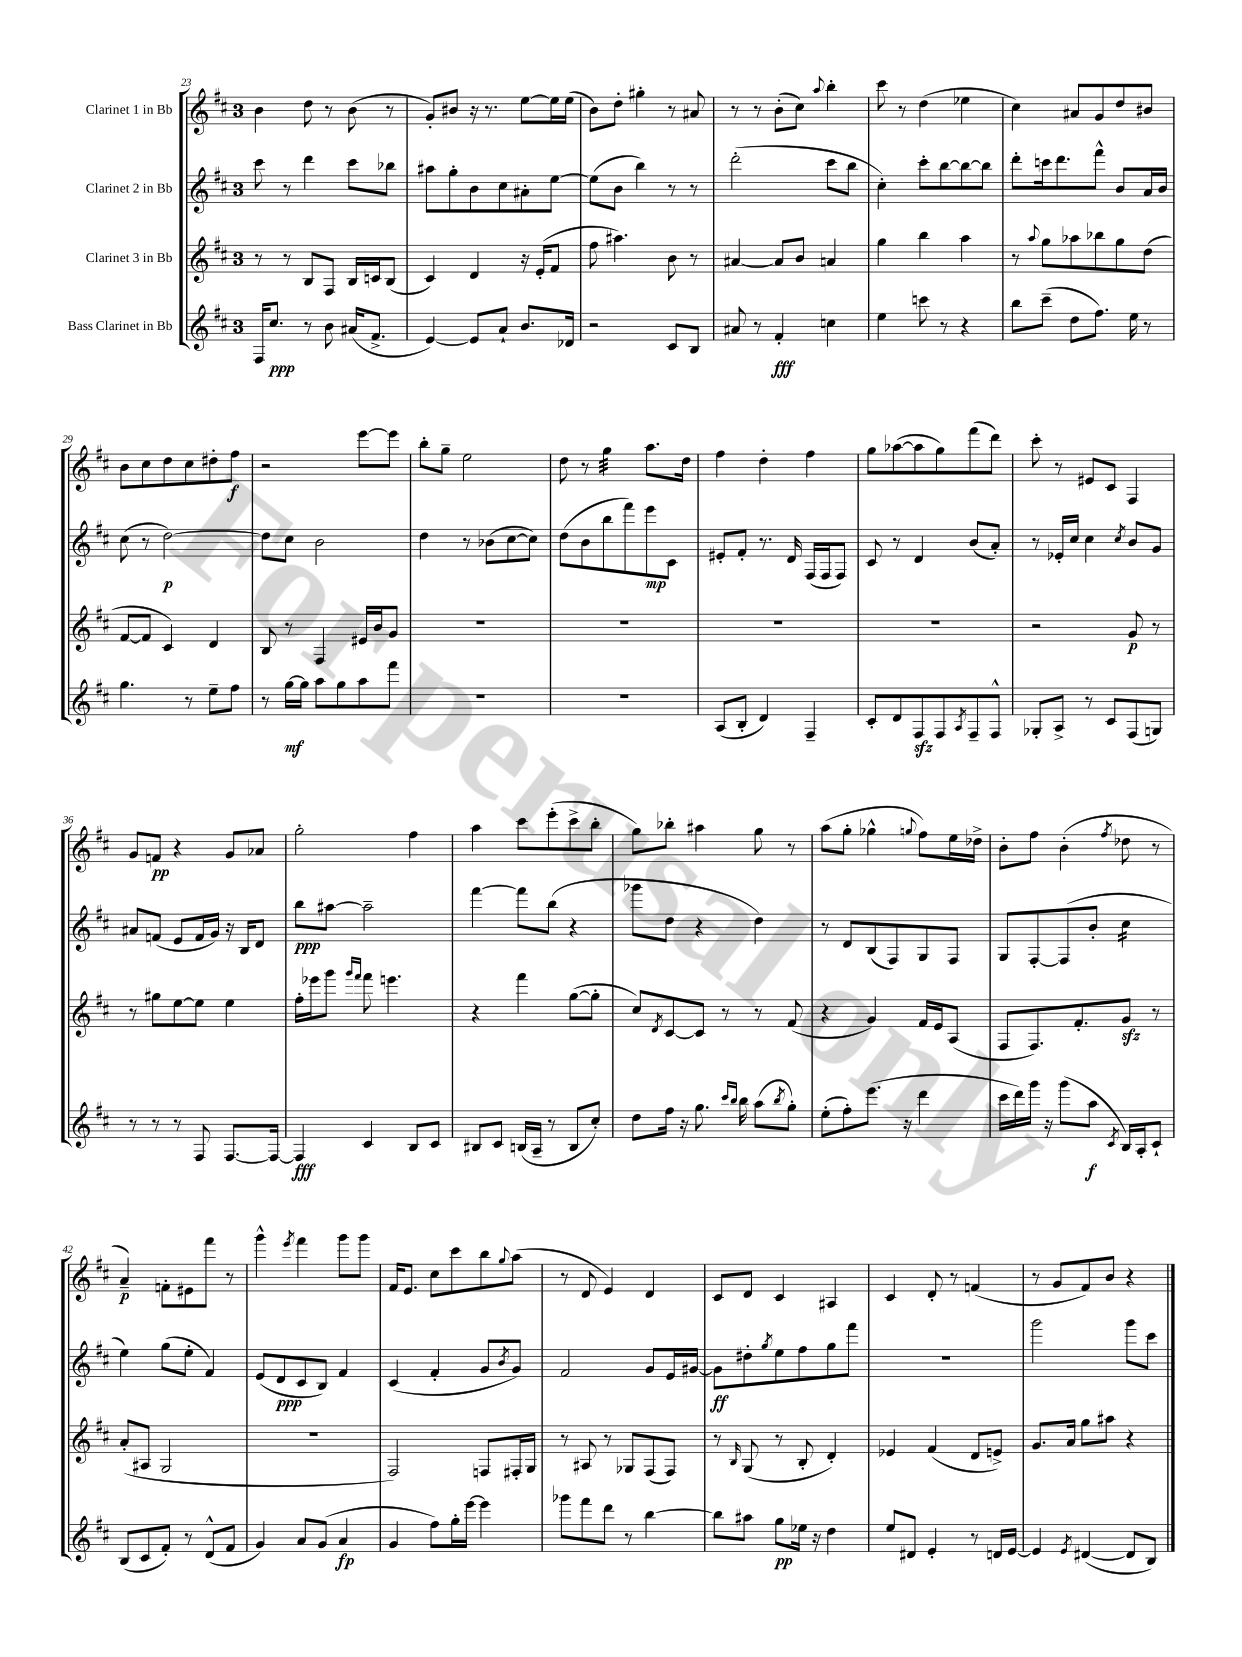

**kern	**dynam	**kern	**dynam	**kern	**dynam	**kern	**dynam
*part4	*part4	*part3	*part3	*part2	*part2	*part1	*part1
*staff4	*staff4	*staff3	*staff3	*staff2	*staff2	*staff1	*staff1
*I"Bass Clarinet in Bb	*	*I"Clarinet 3 in Bb	*	*I"Clarinet 2 in Bb	*	*I"Clarinet 1 in Bb	*
*clefG2	*	*clefG2	*	*clefG2	*	*clefG2	*
*k[f#c#]	*	*k[f#c#]	*	*k[f#c#]	*	*k[f#c#]	*
*M3/4	*	*M3/4	*	*M3/4	*	*M3/4	*
=23	=23	=23	=23	=23	=23	=23	=23
16F#/KL	.	8r	.	8ccc#\	.	4b\	.
8.cc#/J	ppp	.	.	.	.	.	.
.	.	8r	.	8r	.	.	.
8r	.	8B/L	.	4ddd\	.	8dd\	.
8b\	.	8F#/J	.	.	.	8r	.
(16a#X/KL	.	16B/LL	.	8ccc#\L	.	(8b\	.
8.f#^/J	.	16cn/J	.	.	.	.	.
.	.	(8B/J	.	8bb-X\J	.	8r	.
=24	=24	=24	=24	=24	=24	=24	=24
[4e/)	.	4c#/)	.	8aa#X\L	.	8g'/L)	.
.	.	.	.	8gg'\	.	8b#X/J	.
8e/L]	.	4d/	.	8b\	.	16r	.
.	.	.	.	.	.	8.r	.
8a`/J	.	.	.	8cc#\	.	.	.
8.b/L	.	16r	.	8a#X'\	.	[8ee\L	.
.	.	(16e'/KL	.	.	.	.	.
.	.	8f#/J	.	[8ee\J	.	16ee\L]	.
16d-X/Jk	.	.	.	.	.	(16ee\JJ	.
=25	=25	=25	=25	=25	=25	=25	=25
2r	.	8ff#\	.	(8ee\L]	.	8b\L)	.
.	.	4.aa#X\)	.	8b\J	.	8dd'\J	.
.	.	.	.	4bb\)	.	4gg#X'\	.
8c#/L	.	8b\	.	8r	.	8r	.
8B/J	.	8r	.	8r	.	8a#X/	.
=26	=26	=26	=26	=26	=26	=26	=26
8a#X/	.	[4a#X/	.	(2ddd'\	.	8r	.
8r	.	.	.	.	.	8r	.
4f#'/	fff	8a#/L]	.	.	.	(8b'\L	.
.	.	8b/J	.	.	.	8cc#\J)	.
.	.	.	.	.	.	8qqaa/	.
4ccn\	.	4an/	.	8ccc#\L	.	4bb'\	.
.	.	.	.	8bb\J	.	.	.
=27	=27	=27	=27	=27	=27	=27	=27
4ee\	.	4gg\	.	4cc#'\)	.	8ccc#\	.
.	.	.	.	.	.	8r	.
8cccn\	.	4bb\	.	8ccc#'\L	.	(4dd\	.
8r	.	.	.	[8bb\	.	.	.
4r	.	4aa\	.	8bb\_	.	4ee-X\	.
.	.	.	.	8bb\J]	.	.	.
=28	=28	=28	=28	=28	=28	=28	=28
8bb\L	.	8r	.	8ddd'\L	.	4cc#\)	.
.	.	8qqaa/	.	.	.	.	.
(8ccc#~\J	.	8gg\L	.	16cccn\k	.	.	.
.	.	.	.	8.ddd\	.	.	.
8dd\L	.	8aa-X\	.	.	.	8a#X/L	.
8.ff#\J)	.	8bb-X\	.	8fff#^^\J	.	8g/	.
.	.	8gg\	.	8b/L	.	8dd/	.
16ee\	.	.	.	.	.	.	.
8r	.	(8dd\J	.	16a/L	.	8b#X/J	.
.	.	.	.	16b/JJ	.	.	.
!!LO:LB:g=z
=29	=29	=29	=29	=29	=29	=29	=29
4.gg\	.	[8f#/L	.	(8cc#\	.	8b\L	.
.	.	8f#/J]	.	8r	.	8cc#\	.
.	.	4c#/)	.	[2dd\)	p	8dd\	.
8r	.	.	.	.	.	8cc#\	.
8ee~\L	.	4d/	.	.	.	8dd#X'\	.
8ff#\J	.	.	.	.	.	8ff#\J	f
=30	=30	=30	=30	=30	=30	=30	=30
8r	.	8B/	.	8dd\L]	.	2r	.
[16gg\LL	mf	8r	.	8cc#\J	.	.	.
16gg\JJ]	.	.	.	.	.	.	.
8aa\L	.	4F#/	.	2b\	.	.	.
8gg\	.	.	.	.	.	.	.
8aa\	.	16e#X/LL	.	.	.	[8eee\L	.
.	.	16b/J	.	.	.	.	.
8fff#\J	.	8g/J	.	.	.	8eee\J]	.
=31	=31	=31	=31	=31	=31	=31	=31
2.r	.	2.r	.	4dd\	.	8bb'\L	.
.	.	.	.	.	.	8gg~\J	.
.	.	.	.	8r	.	2ee\	.
.	.	.	.	(8b-X\L	.	.	.
.	.	.	.	[8cc#\	.	.	.
.	.	.	.	8cc#\J])	.	.	.
=32	=32	=32	=32	=32	=32	=32	=32
2.r	.	2.r	.	(8dd\L	.	8dd\	.
.	.	.	.	8b\	.	8r	.
*	*	*	*	*	*	*tremolo	*
.	.	.	.	8bb\	.	32gg\LLL	.
.	.	.	.	.	.	32gg\	.
.	.	.	.	.	.	32gg\	.
.	.	.	.	.	.	32gg\	.
.	.	.	.	8fff#\)	.	32gg\	.
.	.	.	.	.	.	32gg\	.
.	.	.	.	.	.	32gg\	.
.	.	.	.	.	.	32gg\JJJ	.
*	*	*	*	*	*	*Xtremolo	*
.	.	.	.	8eee\	mp	8.aa\L	.
.	.	.	.	8c#\J	.	.	.
.	.	.	.	.	.	16dd\Jk	.
=33	=33	=33	=33	=33	=33	=33	=33
(8A/L	.	2.r	.	8e#X'/L	.	4ff#\	.
8B'/J	.	.	.	8f#'/J	.	.	.
4d/)	.	.	.	8.r	.	4dd'\	.
.	.	.	.	16d/	.	.	.
4F#~/	.	.	.	(16F#/LL	.	4ff#\	.
.	.	.	.	16F#/J	.	.	.
.	.	.	.	8F#/J)	.	.	.
=34	=34	=34	=34	=34	=34	=34	=34
8c#'/L	.	2.r	.	8c#/	.	8gg\L	.
8d/	.	.	.	8r	.	([8aa-X\	.
8F#zz/	.	.	.	4d/	.	8aa-\]	.
8F#/	.	.	.	.	.	8gg\)	.
8qA/	.	.	.	.	.	.	.
8F#~/	.	.	.	(8b/L	.	(8fff#\	.
8F#^^/J	.	.	.	8a'/J)	.	8ddd\J)	.
=35	=35	=35	=35	=35	=35	=35	=35
8G-X'/L	.	2r	.	8r	.	8ccc#'\	.
8A^/J	.	.	.	16e-X'/LL	.	8r	.
.	.	.	.	16cc#/JJ	.	.	.
8r	.	.	.	4cc#\	.	8e#X/L	.
8c#/L	.	.	.	.	.	8c#/J	.
.	.	.	.	8qcc#/	.	.	.
(8F#/	.	8g/	p	8b/L	.	4F#/	.
8Gn/J)	.	8r	.	8g/J	.	.	.
!!LO:LB:g=z
=36	=36	=36	=36	=36	=36	=36	=36
8r	.	8r	.	8a#X/L	.	8g/L	.
8r	.	8gg#X\L	.	(8fn/J	.	8fn/J	pp
8r	.	[8ee\	.	8e/L	.	4r	.
8F#/	.	8ee\J]	.	16f/L	.	.	.
.	.	.	.	16g/JJ)	.	.	.
[8.F#/L	.	4ee\	.	16r	.	8g/L	.
.	.	.	.	16B/KL	.	.	.
.	.	.	.	8d/J	.	8a-X/J	.
16F#/Jk_	.	.	.	.	.	.	.
=37	=37	=37	=37	=37	=37	=37	=37
4F#/]	fff	16ff#'\LL	.	8bb\L	ppp	2gg'\	.
.	.	16eee-X\J	.	.	.	.	.
.	.	8ggg\J	.	[8aa#X\J	.	.	.
.	.	16qqggg/LL	.	.	.	.	.
.	.	16qqfff#/JJ	.	.	.	.	.
4c#/	.	8fff#\	.	2aa#~\]	.	.	.
.	.	4.eeen\	.	.	.	.	.
8B/L	.	.	.	.	.	4ff#\	.
8c#/J	.	.	.	.	.	.	.
=38	=38	=38	=38	=38	=38	=38	=38
8B#X/L	.	4r	.	[4fff#\	.	4aa\	.
8c#/J	.	.	.	.	.	.	.
(16Bn/LL	.	4fff#\	.	8fff#\L]	.	8ccc#\L	.
16A~/JJ	.	.	.	.	.	.	.
8r	.	.	.	(8bb\J	.	(8eee'\	.
8B/L	.	([8gg\L	.	4r	.	8ccc#^\	.
8cc#'/J)	.	8gg'\J]	.	.	.	8bb'\J	.
=39	=39	=39	=39	=39	=39	=39	=39
8dd\L	.	8cc#/L)	.	8ggg-X\L	.	8gg\L)	.
.	.	8qd/	.	.	.	.	.
16ff#\Jk	.	[8c#/	.	8dd\J	.	8bb-X'\J	.
16r	.	.	.	.	.	.	.
8.gg\	.	8c#/J]	.	4r	.	4aa#X\	.
.	.	8r	.	.	.	.	.
16qqccc#/LL	.	.	.	.	.	.	.
16qqbb/JJ	.	.	.	.	.	.	.
16bb\	.	.	.	.	.	.	.
(8aa\L	.	8r	.	4dd\)	.	8gg\	.
8qbb/	.	.	.	.	.	.	.
8gg'\J)	.	(8f#/	.	.	.	8r	.
=40	=40	=40	=40	=40	=40	=40	=40
(8ee'\L	.	4r	.	8r	.	(8aa\L	.
8ff#'\)	.	.	.	8d/L	.	8gg'\J	.
(8.eee\J	.	4g/)	.	(8B/	.	4gg-X^^\	.
.	.	.	.	8F#/)	.	.	.
16r	.	.	.	.	.	.	.
.	.	.	.	.	.	8qqggn/	.
4ddd\	.	16f#/LL	.	8G/	.	8ff#\L)	.
.	.	16e/J	.	.	.	.	.
.	.	(8A/J	.	8F#/J	.	16ee\L	.
.	.	.	.	.	.	16dd-X^\JJ	.
=41	=41	=41	=41	=41	=41	=41	=41
16ccc#\LL	.	8F#/L	.	8G/L	.	8b'\L	.
16ddd\)	.	.	.	.	.	.	.
16ggg\JJ	.	8.F#/)	.	[8F#'/	.	8ff#\J	.
16r	.	.	.	.	.	.	.
(8ggg\L	.	.	.	(8F#/]	.	(4b'\	.
.	.	8.f#'/	.	.	.	.	.
8aa\J	f	.	.	8b'/J	.	.	.
8qc#/	.	.	.	.	.	8qff#/	.
*	*	*	*	*tremolo	*	*	*
16B/LL)	.	8gzz/J	.	16cc#\LL	.	8dd-X\	.
16A'/J	.	.	.	16cc#\	.	.	.
8c#`/J	.	8r	.	16cc#\	.	8r	.
.	.	.	.	16cc#\JJ	.	.	.
*	*	*	*	*Xtremolo	*	*	*
!!LO:LB:g=z
=42	=42	=42	=42	=42	=42	=42	=42
(8B/L	.	(8a'/L	.	4ee\)	.	4a~/)	p
8c#/	.	8A#X/J	.	.	.	.	.
8f#'/J)	.	2G/	.	(8gg\L	.	8fn'\L	.
8r	.	.	.	8ee'\J	.	8e#X\	.
(8d^^/L	.	.	.	4f#/)	.	8fff#\J	.
8f#/J	.	.	.	.	.	8r	.
=43	=43	=43	=43	=43	=43	=43	=43
4g/)	.	2.r	.	(8e/L	.	4ggg^^\	.
.	.	.	.	8d/	ppp	.	.
.	.	.	.	.	.	8qeee/	.
8a/L	.	.	.	8c#/	.	4fff#\	.
(8g/J	.	.	.	8B/J)	.	.	.
4a/	fp	.	.	4f#/	.	8ggg\L	.
.	.	.	.	.	.	8ggg\J	.
=44	=44	=44	=44	=44	=44	=44	=44
4g/	.	2F#/)	.	(4c#/	.	16f#/KL	.
.	.	.	.	.	.	8.e/J	.
8ff#\L)	.	.	.	4f#'/	.	8cc#\L	.
16gg'\L	.	.	.	.	.	8ccc#\	.
[16eee\JJ	.	.	.	.	.	.	.
4eee\]	.	8Fn/L	.	8g/L	.	8bb\	.
.	.	.	.	8qb/	.	8qqgg/	.
.	.	16F#X'/L	.	8g/J)	.	(8aa\J	.
.	.	16G/JJ	.	.	.	.	.
=45	=45	=45	=45	=45	=45	=45	=45
8ggg-X\L	.	8r	.	2f#/	.	8r	.
8fff#\	.	8A#X/	.	.	.	8d/	.
8ddd\J	.	8r	.	.	.	4e/)	.
8r	.	8G-X/L	.	.	.	.	.
[4bb\	.	(8F#/	.	8g/L	.	4d/	.
.	.	8F#/J)	.	16e/L	.	.	.
.	.	.	.	[16g#X/JJ	.	.	.
=46	=46	=46	=46	=46	=46	=46	=46
8bb\L]	.	8r	.	8g#\L]	ff	8c#/L	.
.	.	16qqB/	.	.	.	.	.
8aa#X\J	.	(8G/	.	8dd#X'\	.	8d/J	.
.	.	.	.	8qgg/	.	.	.
8gg\L	pp	8r	.	8ee\	.	4c#/	.
16ee-X\Jk	.	8B'/	.	8ff#\	.	.	.
16r	.	.	.	.	.	.	.
4dd\	.	4d'/)	.	8gg\	.	4A#X/	.
.	.	.	.	8fff#\J	.	.	.
=47	=47	=47	=47	=47	=47	=47	=47
8ee/L	.	4e-X/	.	2.r	.	4c#/	.
8d#X/J	.	.	.	.	.	.	.
4e'/	.	(4f#/	.	.	.	8d'/	.
.	.	.	.	.	.	8r	.
8r	.	8d/L	.	.	.	(4fn/	.
16dn/LL	.	8en^/J)	.	.	.	.	.
[16e/JJ	.	.	.	.	.	.	.
=48	=48	=48	=48	=48	=48	=48	=48
4e/]	.	8.g/L	.	2ggg\	.	8r	.
.	.	.	.	.	.	8g/L	.
.	.	16a/Jk	.	.	.	.	.
8qe/	.	.	.	.	.	.	.
([4d#X/	.	8gg\L	.	.	.	8f#/)	.
.	.	8aa#X\J	.	.	.	8b/J	.
8d#/L]	.	4r	.	8ggg\L	.	4r	.
8B/J)	.	.	.	8ccc#\J	.	.	.
==	==	==	==	==	==	==	==
*-	*-	*-	*-	*-	*-	*-	*-
